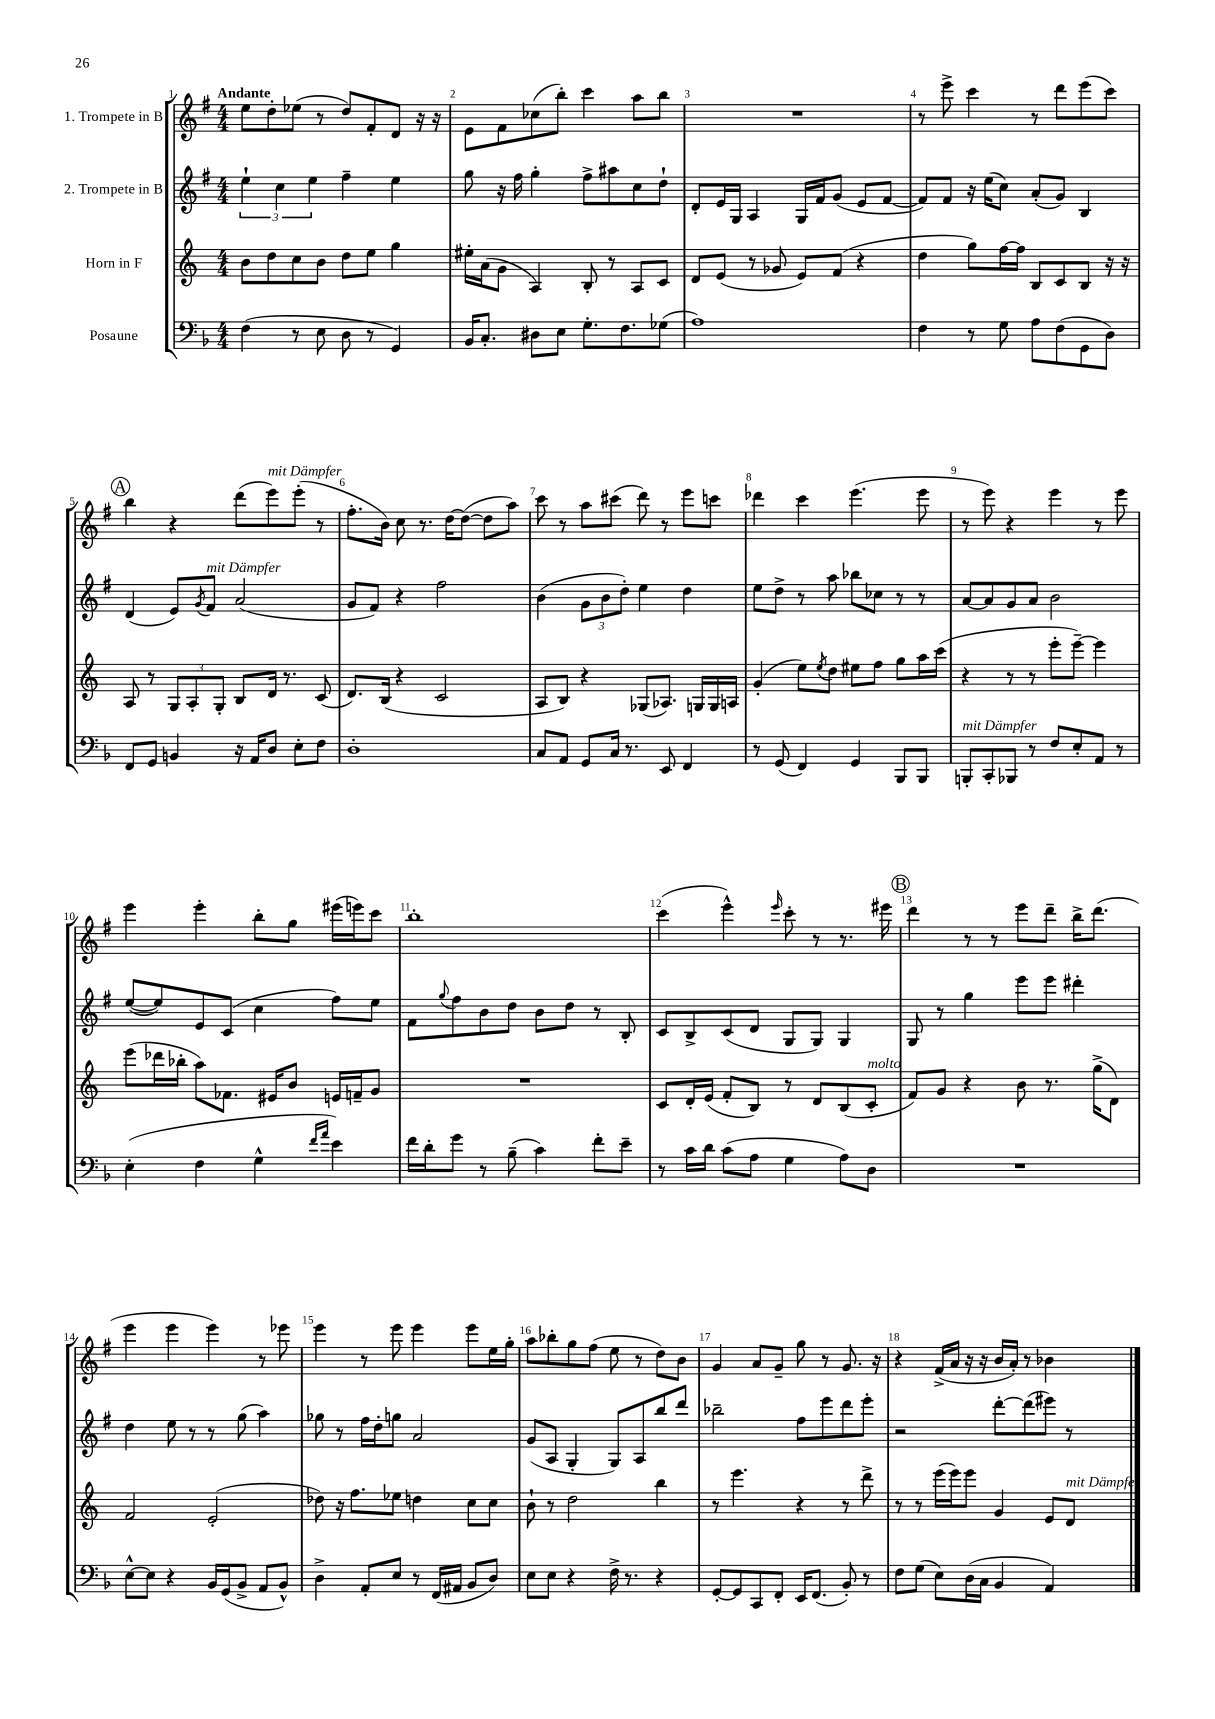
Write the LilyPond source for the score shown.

<<
\new StaffGroup <<
\new Staff = "s0" \with { instrumentName = "1. Trompete in B" } {
    \clef treble \key g \major \numericTimeSignature \time 4/4 \tempo "Andante"
    e''8 d''8-. ees''8( r8 d''8) fis'8-. d'8 r16 r16 |
    e'8 fis'8 ces''8( b''8-.) c'''4 a''8 b''8 |
    R1 |
    r8 e'''8-> c'''4 r8 d'''8 e'''8( c'''8) |
    \mark \markup { \circle "A" } b''4 r4 d'''8( e'''8^\markup { \italic "mit Dämpfer" }) e'''8-.( r8 |
    fis''8.-. b'16) c''8 r8. d''16~ d''8~( d''8 a''8) |
    c'''8 r8 a''8 cis'''8( d'''8) r8 e'''8 c'''8 |
    des'''4 c'''4 e'''4.( e'''8 |
    r8 e'''8) r4 e'''4 r8 e'''8 |
    e'''4 e'''4-. b''8-. g''8 eis'''16( e'''16) c'''8 |
    b''1-. |
    c'''4( e'''4-^) \grace { e'''16 } c'''8-. r8 r8. eis'''16 |
    \mark \markup { \circle "B" } d'''4 r8 r8 e'''8 d'''8-- b''16-> d'''8.( |
    e'''4 e'''4 e'''4) r8 ees'''8 |
    e'''4 r8 e'''8 e'''4 e'''8 e''16 g''16-. |
    a''8 bes''8-. g''8 fis''8( e''8 r8 d''8) b'8 |
    g'4 a'8 g'8-- g''8 r8 g'8. r16 |
    r4 fis'16->( a'16 r16 r16 b'16 a'16-.) r8 bes'4 \bar "|." |
}
\new Staff = "s1" \with { instrumentName = "2. Trompete in B" } {
    \clef treble \key g \major \numericTimeSignature \time 4/4
    \tuplet 3/2 { e''4-! c''4 e''4 } fis''4-- e''4 |
    g''8 r16 fis''16 g''4-. fis''8-> ais''8 c''8 d''8-! |
    d'8-. e'16 g16 a4 g16 fis'16 g'8( e'8 fis'8~ |
    fis'8) fis'8 r16 e''16( c''8) a'8-.( g'8) b4 |
    \mark \markup { \circle "A" } d'4( e'8) \acciaccatura { g'8 } fis'8^\markup { \italic "mit Dämpfer" } a'2( |
    g'8 fis'8) r4 fis''2 |
    b'4( \tuplet 3/2 { g'8 b'8 d''8-.) } e''4 d''4 |
    e''8 d''8-> r8 a''8 bes''8 ces''8 r8 r8 |
    a'8~ a'8 g'8 a'8 b'2 |
    e''8~( e''8) e'8 c'8( c''4 fis''8) e''8 |
    fis'8 \appoggiatura { g''8 } fis''8 b'8 d''8 b'8 d''8 r8 b8-. |
    c'8 b8-> c'8( d'8 g8 g8) g4 |
    \mark \markup { \circle "B" } g8 r8 g''4 e'''8 e'''8 dis'''4-. |
    d''4 e''8 r8 r8 g''8( a''4) |
    ges''8 r8 fis''16 d''16-. g''8 a'2 |
    g'8( a8 g4-. g8) a8 b''8 d'''8 |
    bes''2-- fis''8 e'''8 d'''8 e'''8-. |
    r2 d'''8~-. d'''8( eis'''8) r8 \bar "|." |
}
\new Staff = "s2" \with { instrumentName = "Horn in F" } {
    \clef treble \key c \major \numericTimeSignature \time 4/4
    b'8 d''8 c''8 b'8 d''8 e''8 g''4 |
    eis''16-. a'16( g'8 a4) b8-. r8 a8 c'8 |
    d'8 e'8( r8 ges'8 e'8) f'8( r4 |
    d''4 g''8) f''16~ f''16 b8 c'8 b8 r16 r16 |
    \mark \markup { \circle "A" } a8 r8 \tuplet 3/2 { g8 a8-. g8-. } b8 d'16 r8. c'8( |
    d'8.) b16( r4 c'2 |
    a8 b8) r4 ges8( aes8.) g16 g16 a16 |
    g'4-.( e''8) \acciaccatura { e''8 } d''8 eis''8 f''8 g''8 a''16 c'''16( |
    r4 r8 r8 e'''8-. e'''8~--) e'''4 |
    e'''8( des'''16 bes''16-. a''8) fes'8. eis'16 b'8 e'16 f'16-- g'8 |
    R1 |
    c'8 d'16-. e'16( f'8-. b8) r8 d'8 b8( c'8-.^\markup { \italic "molto" } |
    \mark \markup { \circle "B" } f'8) g'8 r4 b'8 r8. g''16->( d'8) |
    f'2 e'2-.( |
    des''8) r16 f''8. ees''8 d''4 c''8 c''8 |
    b'8-! r8 d''2 b''4 |
    r8 e'''4. r4 r8 d'''8-> |
    r8 r8 e'''16( e'''16) e'''8 g'4 e'8 d'8^\markup { \italic "mit Dämpfer" } \bar "|." |
}
\new Staff = "s3" \with { instrumentName = "Posaune" } {
    \clef bass \key f \major \numericTimeSignature \time 4/4
    f4( r8 e8 d8 r8 g,4) |
    bes,16 c8.-. dis8 e8 g8.-. f8. ges8( |
    a1) |
    f4 r8 g8 a8 f8( g,8 d8) |
    \mark \markup { \circle "A" } f,8 g,8 b,4 r16 a,16 d8 e8-. f8 |
    d1-. |
    c8 a,8 g,8 c16 r8. e,8 f,4 |
    r8 g,8( f,4) g,4 bes,,8 bes,,8 |
    b,,8-.^\markup { \italic "mit Dämpfer" } c,8-. bes,,8 r8 f8 e8-. a,8 r8 |
    e4-.( f4 g4-^ \grace { f'16 a'16 } e'4) |
    f'16 d'16-. g'8 r8 bes8--( c'4) f'8-. e'8-- |
    r8 c'16 d'16 c'8( a8 g4 a8) d8 |
    \mark \markup { \circle "B" } R1 |
    e8~-^ e8 r4 bes,16 g,16( bes,8-> a,8 bes,8-^) |
    d4-> a,8-. e8 r8 f,16( ais,16 bes,8 d8) |
    e8 e8 r4 f16-> r8. r4 |
    g,8~-. g,8 c,8 f,8-. e,16 f,8.( bes,8-.) r8 |
    f8 g8( e8) d16( c16 bes,4 a,4) \bar "|." |
}
>>
>>
\layout { \context { \Score \override BarNumber.break-visibility = ##(#f #t #t) barNumberVisibility = #all-bar-numbers-visible } }
